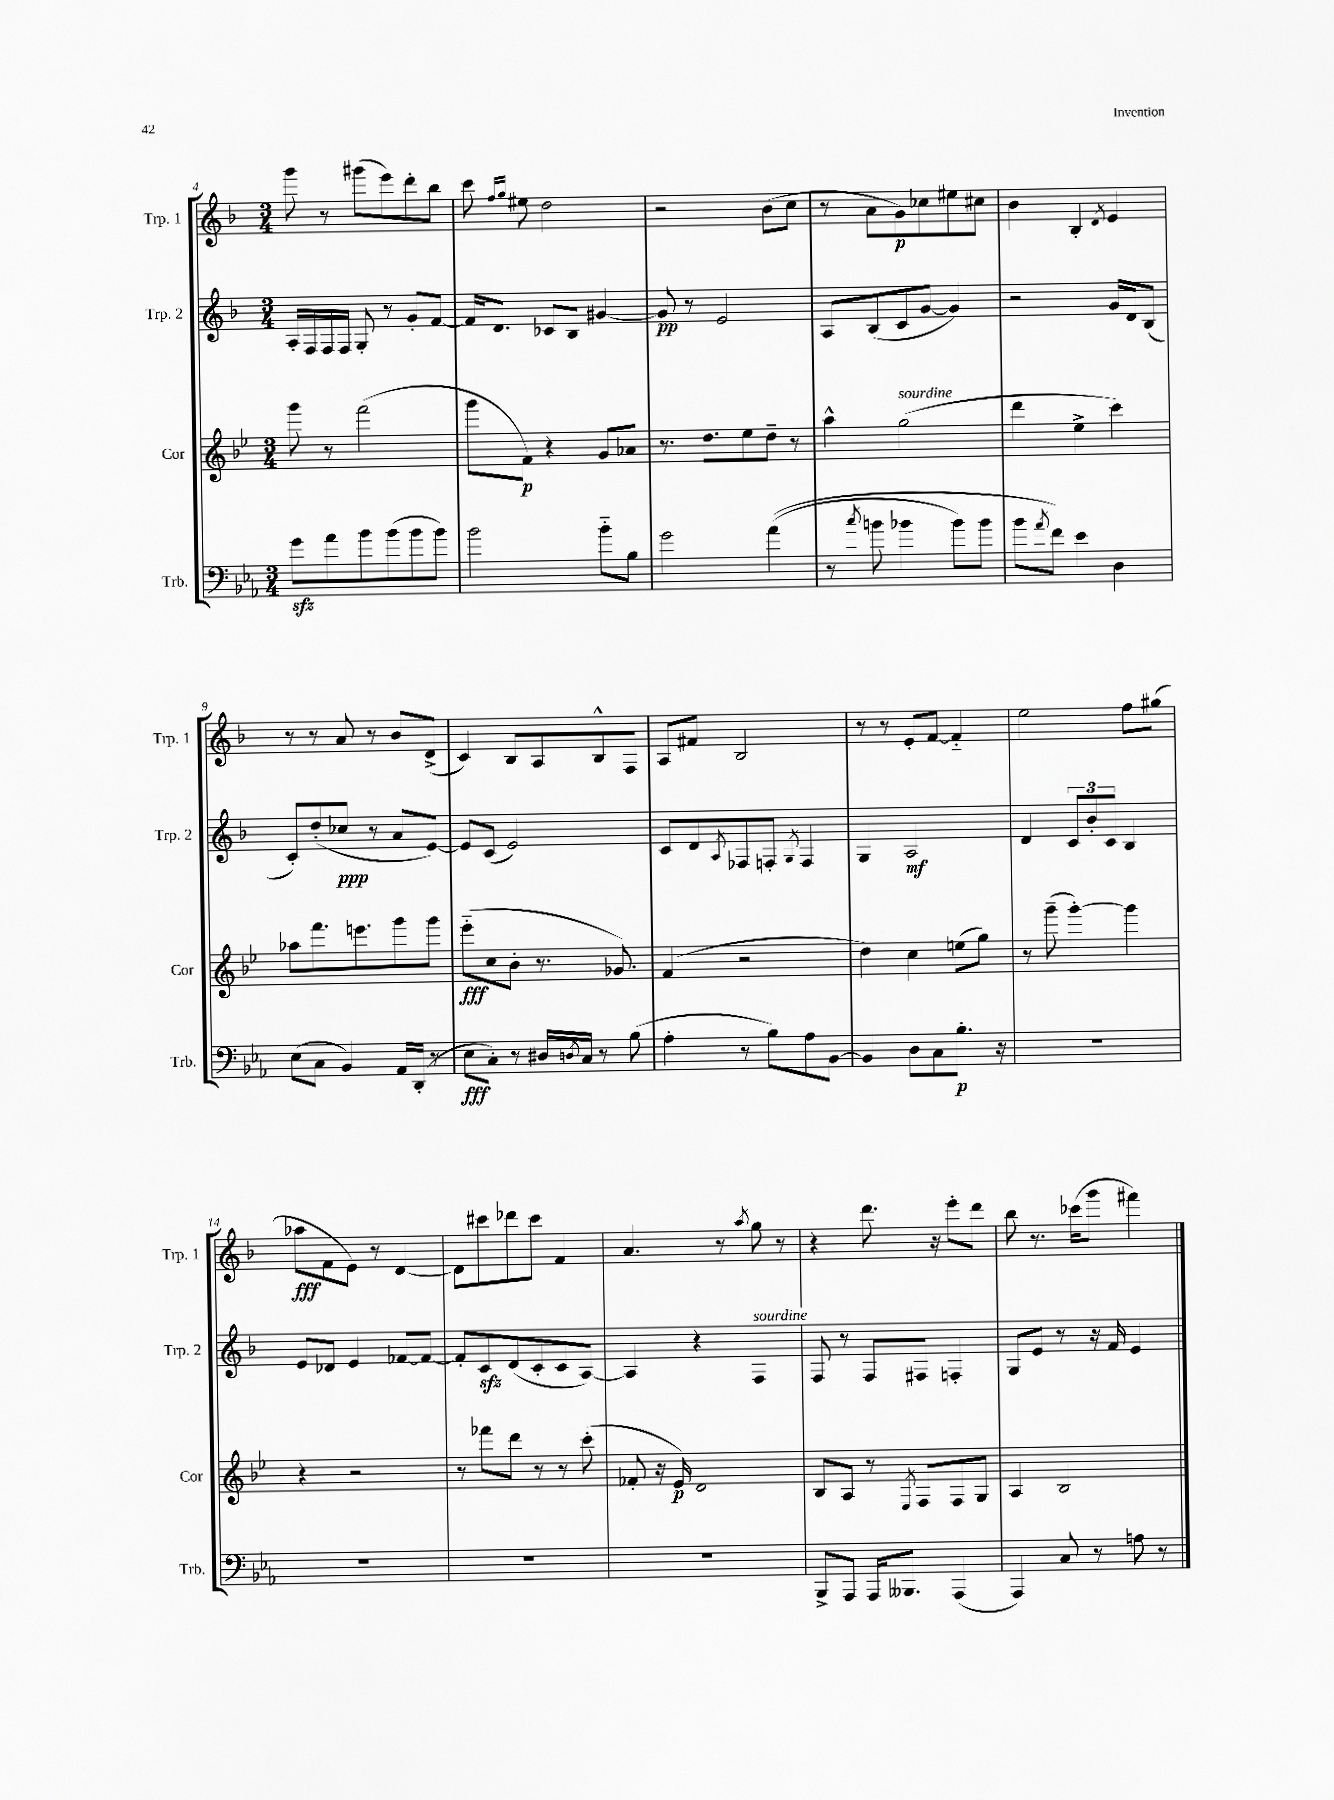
<<
\new StaffGroup <<
\new Staff = "s0" \with { instrumentName = "Trp. 1" shortInstrumentName = "Trp. 1" } {
    \clef treble \key f \major \numericTimeSignature \time 3/4
    g'''8 r8 gis'''8( e'''8) d'''8-. bes''8 |
    c'''8 \grace { f''16 g''16 } eis''8 d''2 |
    r2 bes'8( c''8 |
    r8 a'8 g'8\p) ces''8 eis''8 cis''8 |
    bes'4 bes4-. \acciaccatura { d'8 } e'4 |
    r8 r8 a'8 r8 bes'8 d'8->( |
    c'4) bes8 a8 bes8-^ f8 |
    a8 fis'8 bes2 |
    r8 r8 e'8-. f'8~ f'4-_ |
    e''2 f''8 gis''8( |
    aes''8\fff f'8 e'8) r8 d'4~ |
    d'8 cis'''8 des'''8 cis'''8 f'4 |
    a'4. r8 \acciaccatura { a''8 } g''8 r8 |
    r4 d'''8. r16 e'''8-. d'''8 |
    bes''8 r8. ces'''16( g'''8 fis'''4) \bar "|." |
}
\new Staff = "s1" \with { instrumentName = "Trp. 2" shortInstrumentName = "Trp. 2" } {
    \clef treble \key f \major \numericTimeSignature \time 3/4
    a16-. f16 f16 f16 g8-. r8 g'8-. f'8~ |
    f'16 d'8. ces'8 bes8 gis'4~ |
    gis'8\pp r8 e'2 |
    a8 bes8( c'8 g'8~ g'4) |
    r2 g'16 d'16 bes8( |
    c'8-.) d''8-.( ces''8\ppp r8 a'8 e'8~) |
    e'8 c'8( e'2) |
    c'8 d'8 \acciaccatura { a8 } fes8 f8-. \acciaccatura { g8 } f4 |
    g4 a2\mf |
    d'4 \tuplet 3/2 { c'8 bes'8-. c'8 } bes4 |
    e'8 des'8 e'4 fes'8~ fes'8~ |
    fes'8-. c'8\sfz d'8( c'8-. c'8 a8~) |
    a4 r4 f4^\markup { \italic "sourdine" } |
    f8 r8 f8 fis8 f4-. |
    g8 e'8 r8 r16 f'16 e'4 \bar "|." |
}
\new Staff = "s2" \with { instrumentName = "Cor" shortInstrumentName = "Cor" } {
    \clef treble \key bes \major \numericTimeSignature \time 3/4
    g'''8 r8 f'''2( |
    g'''8 f'8\p) r4 g'8 aes'8 |
    r8. d''8. ees''8 d''8-- r8 |
    a''4-^ g''2^\markup { \italic "sourdine" }( |
    d'''4 ees''4-> c'''4) |
    aes''8 f'''8. e'''8. g'''8 g'''8 |
    ees'''8-_\fff( c''8 bes'8-. r8. ges'8.) |
    f'4( r2 |
    d''4) c''4 e''8( g''8) |
    r8 g'''8--( g'''4~-.) g'''4 |
    r4 r2 |
    r8 fes'''8 d'''8 r8 r8 c'''8-.( |
    fes'8-. r16 ees'16\p) d'2 |
    bes8 a8 r8 \acciaccatura { ees8 } f8 f8 g8 |
    a4 bes2 \bar "|." |
}
\new Staff = "s3" \with { instrumentName = "Trb." shortInstrumentName = "Trb." } {
    \clef bass \key ees \major \numericTimeSignature \time 3/4
    g'8\sfz aes'8 bes'8 bes'8( bes'8 bes'8) |
    bes'2 bes'8-_ bes8 |
    g'2 aes'4(\( |
    r8 \acciaccatura { c''8 } b'8 bes'4 bes'8) bes'8 |
    bes'8 \acciaccatura { aes'8 } f'8\) ees'4 d4 |
    ees8( c8 bes,4) aes,16 d,16-.( r8 |
    ees8\fff c8-.) r8 dis16 \acciaccatura { d8 } c16 r8 bes8( |
    aes4-. r8 bes8) aes8 bes,8~ |
    bes,4 d8 c8 bes8.-.\p r16 |
    R2. |
    R2. |
    R2. |
    R2. |
    bes,,8-> aes,,8 aes,,16 beses,,8. aes,,4( |
    aes,,4) c8 r8 a8 r8 \bar "|." |
}
>>
>>
\layout { \context { \Score currentBarNumber = #4 } }
